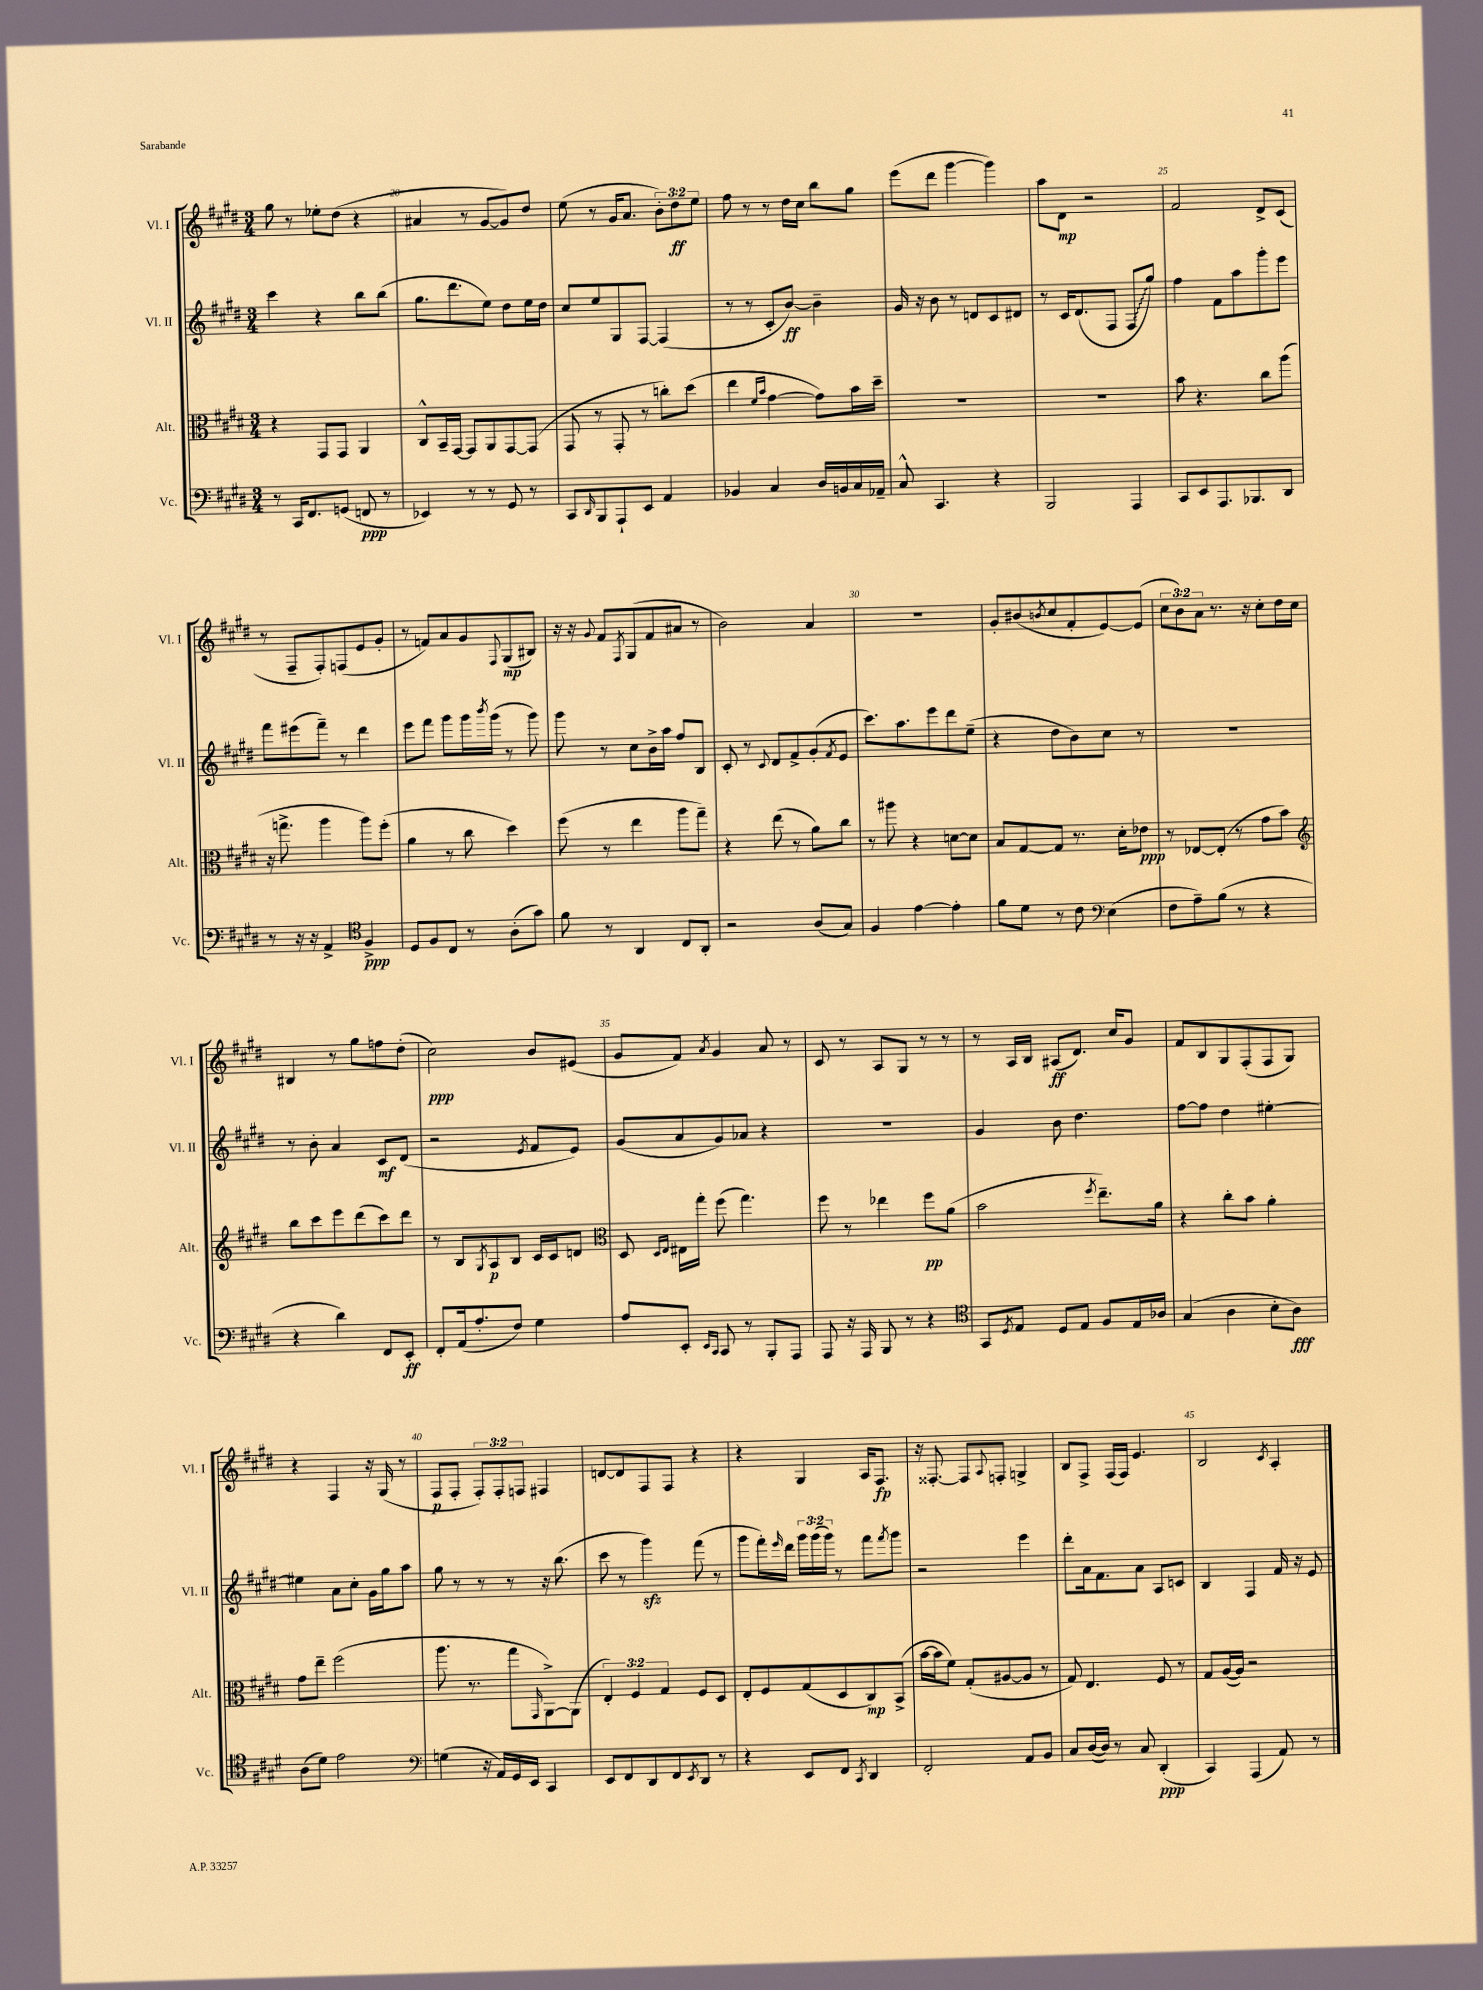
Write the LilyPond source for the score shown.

<<
\new StaffGroup <<
\new Staff = "s0" \with { instrumentName = "Vl. I" shortInstrumentName = "Vl. I" } {
    \clef treble \key e \major \numericTimeSignature \time 3/4 \override Staff.TupletNumber.text = #tuplet-number::calc-fraction-text
    gis''8 r8 ees''8-. dis''8( r4 |
    ais'4 r8 gis'8~ gis'8) dis''8 |
    e''8( r8 gis'16 a'8. \tuplet 3/2 { b'8-.) dis''8\ff e''8 } |
    fis''8 r8 r8 dis''16 cis''16 b''8 gis''8 |
    e'''8( dis'''8 gis'''4~ gis'''4) |
    a''8 dis'8\mp r2 |
    fis'2 dis'8-> cis'8( |
    r8 fis8-- fis8-.) f8( e'8 gis'8-. |
    r8 f'8) a'8 gis'8 \appoggiatura { fis8 } gis8\mp( bis8) |
    r16 r16 \appoggiatura { gis'8 } fis'8 \acciaccatura { fis8 } gis8( fis'8 ais'8 r8 |
    b'2) a'4 |
    R2. |
    gis'8-. bis'8( \acciaccatura { b'8 } cis''8 fis'8-. e'8~) e'8( |
    \tuplet 3/2 { cis''8 b'8) a'8 } r8. r16 cis''8-. dis''16 cis''16 |
    bis4 r8 gis''8 f''8 dis''8-.( |
    cis''2\ppp) b'8 eis'8( |
    gis'8 fis'8) \acciaccatura { a'8 } gis'4 a'8 r8 |
    cis'8 r8 a8 gis8 r8 r8 |
    r8 a16 b16 ais8\ff( dis'8.) cis''16 gis'8 |
    fis'8 b8 gis8 fis8-.( fis8 gis8) |
    r4 fis4 r16 gis16( r8 |
    fis8\p fis8-. \tuplet 3/2 { fis8-.) fis8-. f8 } fis4 |
    d'8~ d'8 fis8 fis8 r4 |
    r4 gis4 a16 fis8.\fp |
    r16 fisis8.~-. fisis8 \appoggiatura { a8 } f8-. g4-> |
    b8 fis8-> fis16( fis16) e'4. |
    b2 \acciaccatura { cis'8 } a4-. \bar "|." |
}
\new Staff = "s1" \with { instrumentName = "Vl. II" shortInstrumentName = "Vl. II" } {
    \clef treble \key e \major \numericTimeSignature \time 3/4 \override Staff.TupletNumber.text = #tuplet-number::calc-fraction-text
    cis'''4 r4 b''8 b''8( |
    gis''8. dis'''8. e''8) dis''8 e''16 dis''16 |
    cis''8 e''8 gis8 fis8~ fis4( |
    r8 r8 cis'8-. b'8~\ff) b'4-- |
    gis'16 r16 b'8 r8 d'8 cis'8 dis'8 |
    r8 cis'16 dis'8.( fis8 \once \override Glissando.style = #'zigzag fis8\glissando gis''8) |
    fis''4 fis'8 a''8 gis'''8-. e'''8 |
    fis'''8 eis'''8( fis'''8--) r8 dis'''4 |
    e'''8 fis'''8 gis'''8 gis'''16 \acciaccatura { b'''8 } gis'''16( r8 gis'''8) |
    gis'''8 r8 cis''8 b'16-> a''16 fis''8 b8 |
    cis'8-. r8 \appoggiatura { cis'8 } dis'8 fis'8-> gis'8-.( \acciaccatura { fis'8 } e'8 |
    cis'''8.) a''8. e'''8 dis'''8 e''8--( |
    r4 dis''8 b'8) cis''8 r8 |
    R2. |
    r8 b'8-. a'4 cis'8\mf dis'8( |
    r2 \acciaccatura { e'8 } fis'8 e'8) |
    gis'8( a'8 gis'8) aes'8 r4 |
    R2. |
    gis'4 b'8 dis''4. |
    fis''8~ fis''8 dis''4 eis''4~-. |
    eis''4 a'8 cis''8-. gis'16 gis''16 a''8 |
    gis''8 r8 r8 r8 r16 b''8.( |
    cis'''8 r8 gis'''4\sfz) fis'''8( r8 |
    gis'''8 fis'''16-.) \grace { e'''16 } dis'''16 \tuplet 3/2 { gis'''16 gis'''16( gis'''16) } r8 fis'''8 \acciaccatura { fis'''8 } gis'''8 |
    r2 e'''4 |
    dis'''8-. a'16 fis'8. a'8 a8 c'8 |
    b4 fis4 fis'16 r16 e'8 \bar "|." |
}
\new Staff = "s2" \with { instrumentName = "Alt." shortInstrumentName = "Alt." } {
    \clef alto \key e \major \numericTimeSignature \time 3/4 \override Staff.TupletNumber.text = #tuplet-number::calc-fraction-text
    r4 gis,8 gis,8 a,4 |
    cis8-^ b,16-- gis,16~ gis,8 a,8 gis,8~ gis,8( |
    gis,8 r8 gis,8-. r8 c''8-.) dis''8( |
    e''4 \grace { fis'16 b'16 } gis'4~ gis'8) b'16 dis''16-- |
    R2. |
    R2. |
    b'8 r4. cis''8 a''8( |
    r16 g''8.-> a''4 a''8) fis''8-.( |
    a'4 r8 cis''8 dis''4) |
    fis''8( r8 e''4 a''8 gis''8--) |
    r4 e''8( r8 a'8) cis''8 |
    r8 ais''8 r4 d'8~ d'8 |
    b8 gis8~ gis8 r8. dis'16-. ees'8\ppp |
    r8 ees8~ ees8-.( r8 gis'8 b'8) |
    \clef treble b''8 cis'''8 e'''8 dis'''8( cis'''8) dis'''8 |
    r8 b8 \acciaccatura { gis8 } a8\p b8 cis'16 cis'16 d'8 |
    \clef alto dis8 \grace { dis16 e16 } eis16 gis''16-. fis''8( gis''4.) |
    fis''8 r8 ees''4 fis''8\pp a'8( |
    b'2 \acciaccatura { fis''8 } e''8.--) a'16 |
    r4 cis''8-. b'8 a'4-. |
    gis'8 e''8-- fis''2( |
    a''8. r8. gis''8 \grace { gis,16 } a,8~->) a,8( |
    \tuplet 3/2 { e4-.) fis4 gis4 } fis8 dis8 |
    e8-. fis8 gis8( dis8 cis8\mp) b,8->( |
    b'16~ b'16 fis'8) gis8-.( ais8~ ais8 r8 |
    gis8) e4. fis8 r8 |
    gis8 a16~( a16) r2 \bar "|." |
}
\new Staff = "s3" \with { instrumentName = "Vc." shortInstrumentName = "Vc." } {
    \clef bass \key e \major \numericTimeSignature \time 3/4
    r8 cis,16 fis,8. g,8( f,8\ppp r8 |
    ees,4) r8 r8 gis,8 r8 |
    cis,8 \grace { dis,16 } b,,8 a,,8-! e,8 a,4 |
    bes,4 cis4 dis16 b,16 cis16 aes,16-- |
    cis8-^ cis,4. r4 |
    b,,2 a,,4 |
    cis,8 e,8 a,,8. bes,,8. dis,8 |
    r8 r16 r16 a,4-> \clef tenor fis4->\ppp |
    dis8 fis8 cis8 r8 a8-.( gis'8) |
    fis'8 r8 a,4 cis8 a,8-. |
    r2 a8( gis8) |
    fis4 e'4~ e'4-. |
    fis'8 dis'8 r8 cis'8 \clef bass e4( |
    fis8 a8--) b8( r8 r4 |
    r4 dis'4) fis,8 e,8-.\ff |
    fis,8-. a,16( a8.-. fis8) gis4 |
    a8 e,8-. \grace { e,16 cis,16 } cis,8 r8 b,,8-. a,,8 |
    a,,8 r16 a,,16 b,,8 r8 r4 |
    \clef tenor gis,8 \acciaccatura { dis8 } e8 dis8 e8 fis8 e16 aes16 |
    gis4( a4 b8-. a8\fff) |
    a8( dis'8) e'2 |
    \clef bass g4( r16 a,16) gis,16 e,16 cis,4 |
    e,8 fis,8 dis,8 fis,8 \acciaccatura { e,8 } dis,8 r8 |
    r4 e,8 fis,8 \acciaccatura { cis,8 } dis,4 |
    fis,2-. a,8 b,8 |
    cis8 dis16~( dis16) r8 cis8 dis,4-.\ppp( |
    cis,4) a,,4( a,8) r8 \bar "|." |
}
>>
>>
\layout { \context { \Score currentBarNumber = #19 \override BarNumber.break-visibility = ##(#f #t #t) barNumberVisibility = #(every-nth-bar-number-visible 5) } }
